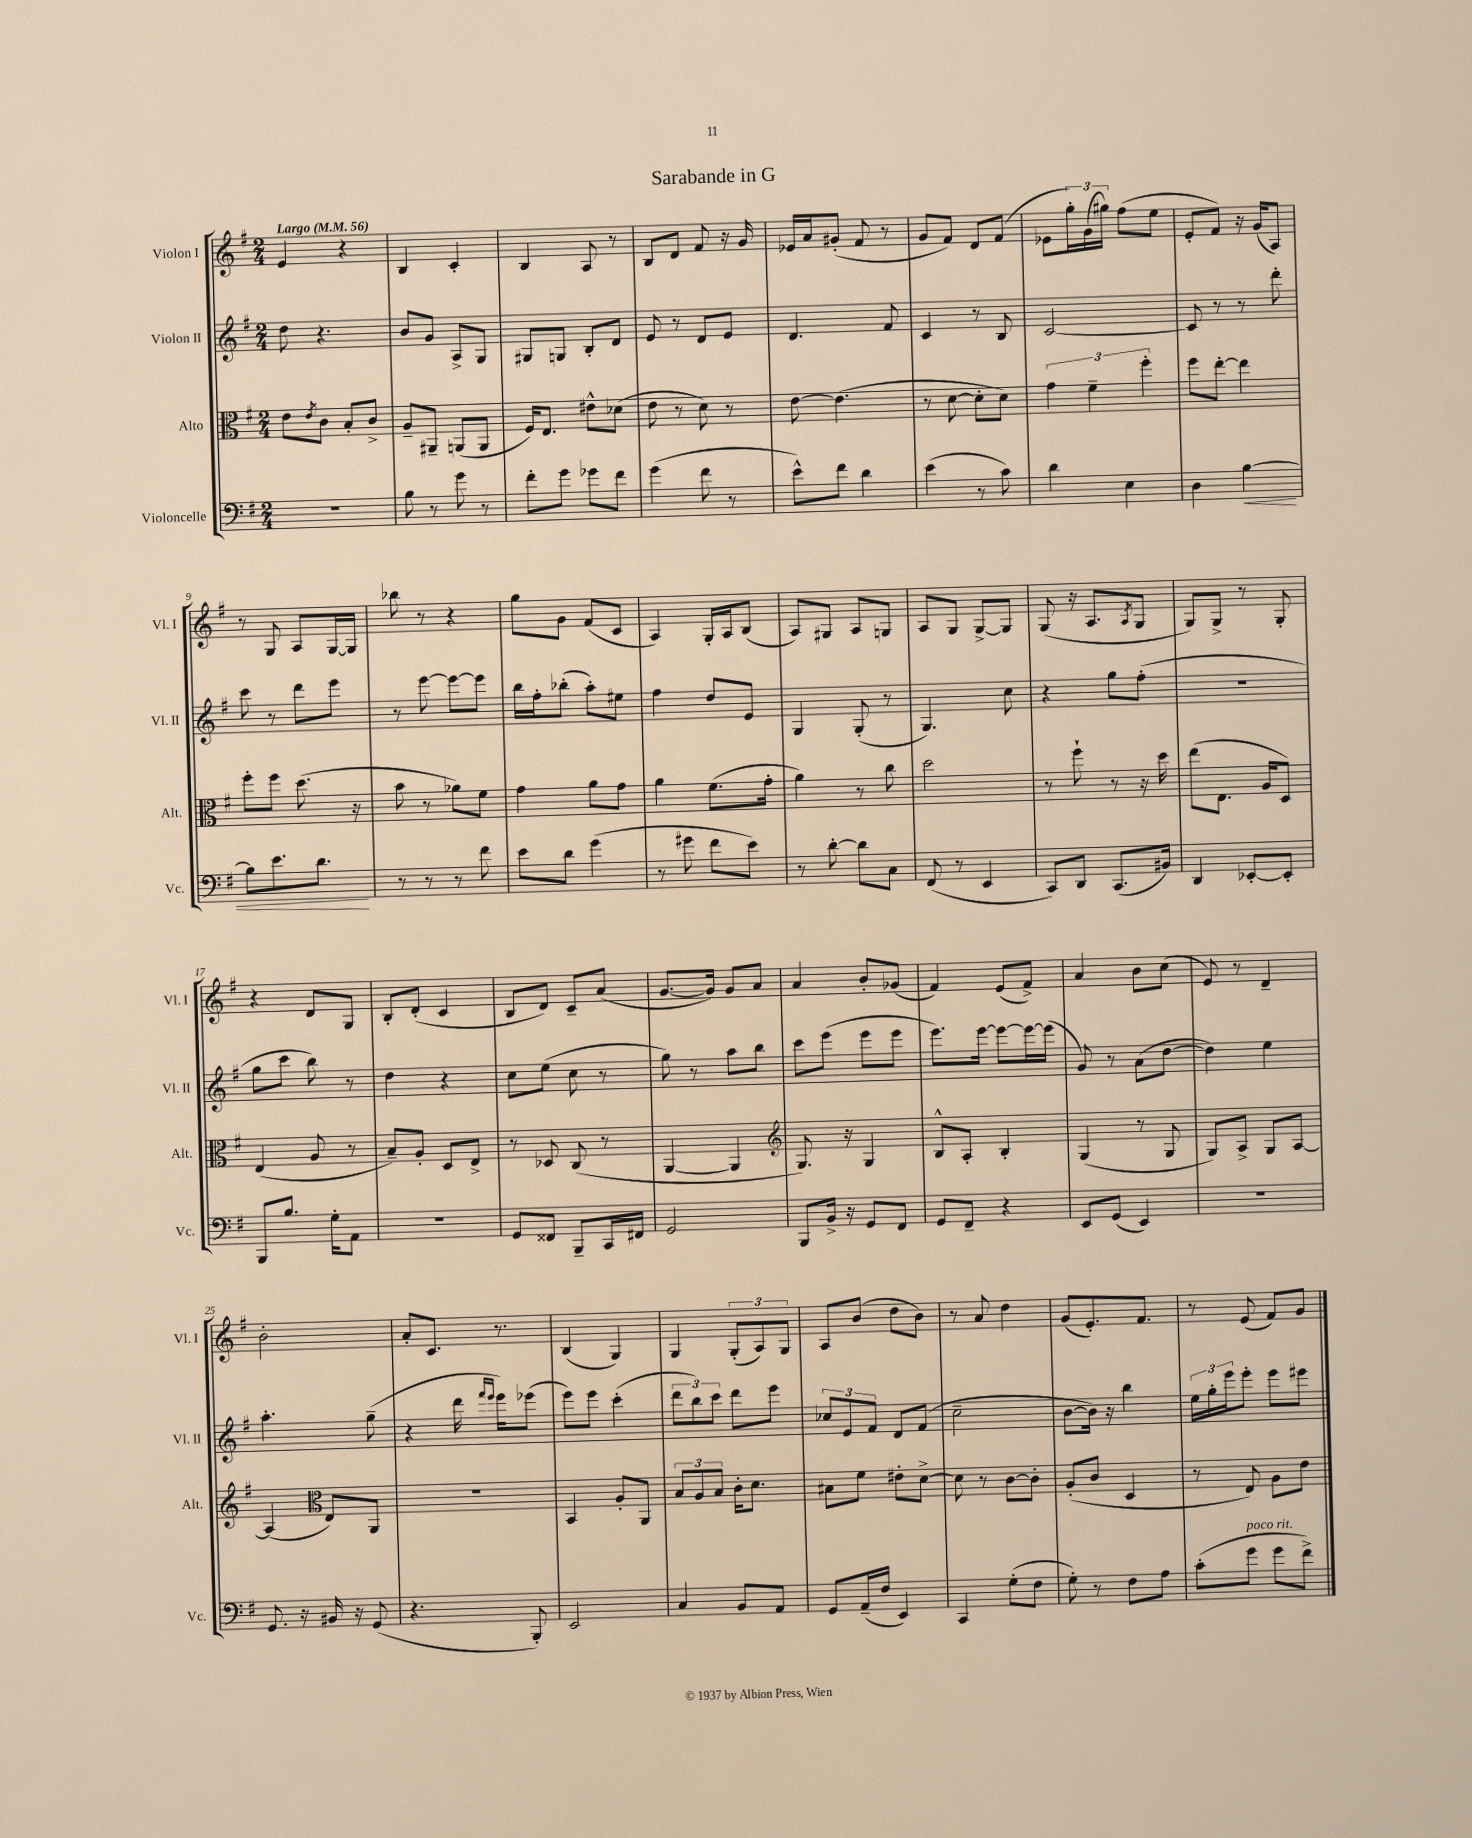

**kern	**kern	**kern	**kern
*staff4	*staff3	*staff2	*staff1
*clefF4	*clefC3	*clefG2	*clefG2
*k[f#]	*k[f#]	*k[f#]	*k[f#]
*M2/4	*M2/4	*M2/4	*M2/4
*MM56	*MM56	*MM56	*MM56
2r	8e	8dd	4e
.	8qe	.	.
.	8c	4.r	.
.	8B'	.	4r
.	8c^	.	.
=	=	=	=
8B	8A~	8b	4B
8r	8AA#~	8g	.
8g	(8AA	8A^	4c'
8r	8AA	8G	.
=	=	=	=
8f#'	16F#)	8G#	4B
.	8.E	.	.
8g	.	8G	.
8g-	8e#^^	8B'	8A
8f#	(8d-	8d	8r
=	=	=	=
(4g	8e	8e	8B
.	8r	8r	8d
8f#	8d)	8d	8f#
8r	8r	8e	16r
.	.	.	16g
=	=	=	=
8e^^)	[8e	4.d	16e-
.	.	.	16a
8f#	(4.e]	.	(8g#'
4d	.	.	8f#
.	.	8f#	8r
=	=	=	=
(4e	8r	4c	8g
.	[8d	.	8f#)
8r	8d']	8r	8d
8c)	8d)	8B	(8f#
=	=	=	=
4d	6g	[2c	8e-
.	.	.	24gg')
.	6f#~	.	(24g
.	.	.	24gg#)
4E	.	.	(8ff#
.	6ff#'	.	.
.	.	.	8ee
=	=	=	=
4D	8ff#	8c]	8e'
.	[8ee'	8r	8f#)
[4B	4ee]	8r	16r
.	.	.	(16g
.	.	8ddd'	8A)
=	=	=	=
8B]	8ff#'	8ccc	8r
8.e	8ff#	8r	8G
.	(8.dd	8ddd	8A
8.d	.	.	.
.	.	8eee	[16G
.	16r	.	16G]
=	=	=	=
8r	8b	8r	8bb-
8r	8r	[8eee	8r
8r	8a-)	8eee_	4r
8f#	8f#	8eee]	.
=	=	=	=
8e	4g	16bb	8gg
.	.	16ff#'	.
8d	.	(8bb-'	8g
(4g	8a	8aa')	(8f#
.	8g	8ee#	8c
=	=	=	=
8r	4a	4ff#	4A)
8g#	.	.	.
8f#	(8.f#	8dd	16G'
.	.	.	16A
8e)	.	8e	(8B
.	16g'	.	.
=	=	=	=
8r	4a)	4G	8A)
[8d'	.	.	8G#
8d]	8r	(8G'	8A
8C	8cc	8r	8G
=	=	=	=
(8FF#	2dd	4.G)	8A
8r	.	.	8G
4EE	.	.	[8G^
.	.	8cc	8G]
=	=	=	=
8CC)	8r	4r	(8G
8DD	8ff#`	.	16r
.	.	.	8.A
(8.CC	8r	8gg	.
.	.	.	8qA
.	16r	(8ff#'	8G
16BB#)	16dd	.	.
=	=	=	=
4DD	(8ee	2r	8G)
.	8.E	.	8G^
[8EE-'	.	.	8r
.	16A	.	.
8EE-']	8D)	.	8G'
=	=	=	=
8BBB	(4E	8gg	4r
8.B	.	8ccc	.
.	8A	8bb)	8d
16G'	.	.	.
8AA	8r	8r	8G
=	=	=	=
2r	8B~)	4dd	8B'
.	8A'	.	(8d'
.	8D	4r	4c
.	8E^	.	.
=	=	=	=
8GG	8r	8cc	8B
8FF##	8D-	(8ee	8d)
8BBB~	(8C	8cc	8c~
16CC	8r	8r	(8a
16FF#	.	.	.
=	=	=	=
2GG	[4AA	8gg)	[8.g
.	.	8r	.
.	.	.	16g])
.	4AA]	8aa	8g
.	.	8bb	8a
=	=	=	=
*	*clefG2	*	*
8BBB	8.G)	8ccc	4a
16BB^	.	(8eee	.
16r	16r	.	.
8GG	4G	8eee	8b'
8FF#	.	8eee	(8g-
=	=	=	=
8GG	8B^^	8.eee)	4f#)
8FF#~	8A'	.	.
.	.	[16eee	.
4r	4B'	8eee_	(8e
.	.	16eee_	8f#^)
.	.	(16eee]	.
=	=	=	=
8EE	(4G	8g)	4a
(8GG	.	8r	.
4EE)	8r	(8a	8b
.	8G	[8dd	(8cc
=	=	=	=
2r	8G)	4dd])	8e)
.	8A^	.	8r
.	8G	4ee	4d~
.	[8A	.	.
=	=	=	=
8.GG	(4A]	4.aa'	2b'
16r	.	.	.
*	*clefC3	*	*
16BB#	8E)	.	.
16r	.	.	.
(8GG	8AA	(8gg~	.
=	=	=	=
4.r	2r	4r	8a'
.	.	.	8.c
.	.	16ddd	.
.	.	16qqfff#	.
.	.	16qqeee	.
.	.	16eee)	8.r
8BBB')	.	(8eee-	.
=	=	=	=
2EE	4BB	8eee)	(4B
.	.	8eee	.
.	8A'	(4ccc'	4G)
.	8AA	.	.
=	=	=	=
4C	12B	12ddd	4G
.	12A	12bb)	.
.	12B	12ccc	.
8BB	16c'	8ddd	(12G'
.	8.d	.	.
.	.	.	12A)
8AA	.	8eee	.
.	.	.	12G
=	=	=	=
8GG	8B#	12cc-	8A
.	.	12e	.
(16AA~	8f#	.	(8b
.	.	12f#	.
16F#	.	.	.
4EE)	8e#'	8d	8dd
.	[8d^	(8f#	8b)
=	=	=	=
4CC	8d]	2cc~	8r
.	8r	.	8a
(8G'	[8c	.	4dd
8F#	8c']	.	.
=	=	=	=
8G')	(8A'	[8b	(8g
8r	8c	16b])	8.e')
.	.	16r	.
8F#	4D	4bb	.
.	.	.	8.f#
8A	.	.	.
=	=	=	=
(8c'	8r	24ee	8r
.	.	24gg'	.
.	.	24eee	.
8g	8E)	8eee'	(8e
8g	8A	8eee	8f#)
8f#^)	8e	8eee#	8g
==	==	==	==
*-	*-	*-	*-
